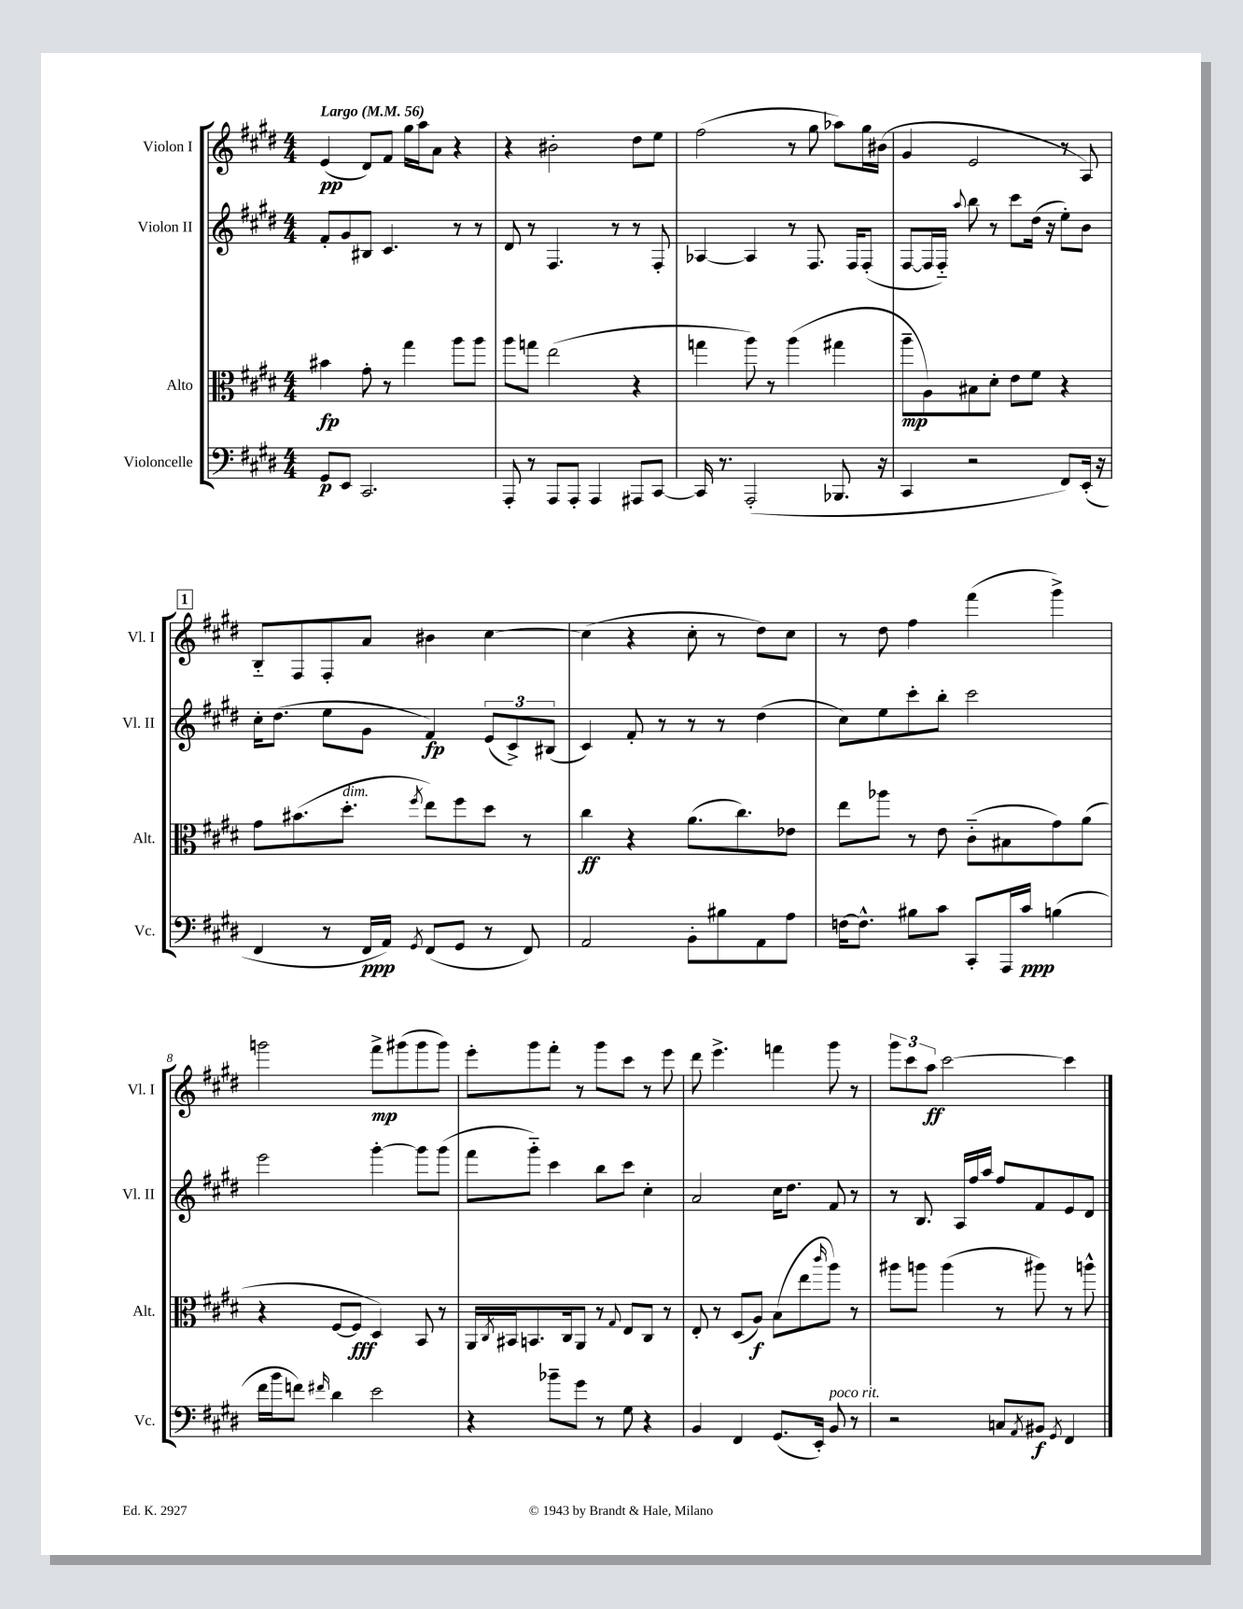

**kern	**kern	**kern	**kern
*staff4	*staff3	*staff2	*staff1
*clefF4	*clefC3	*clefG2	*clefG2
*k[f#c#g#d#]	*k[f#c#g#d#]	*k[f#c#g#d#]	*k[f#c#g#d#]
*M4/4	*M4/4	*M4/4	*M4/4
*MM56	*MM56	*MM56	*MM56
8GG#	4b#	8f#'	(4e
8EE	.	8g#	.
2.CC#	8g#'	8B#	8d#)
.	8r	4.c#	8f#
.	4gg#	.	16gg#
.	.	.	16aa
.	.	.	8a
.	8aa	8r	4r
.	8aa	8r	.
=	=	=	=
8AAA'	8aa	8d#	4r
8r	8gg	8r	.
8AAA	(2ee	4.F#	2b#'
8AAA'	.	.	.
4AAA	.	.	.
.	.	8r	.
8AAA#	4r	8r	8dd#
[8CC#	.	8F#'	8ee
=	=	=	=
16CC#]	4gg	[4A-	(2ff#
8.r	.	.	.
(2AAA'	8aa)	4A-]	.
.	8r	.	.
.	(4aa	8r	8r
.	.	8.F#	8gg#
8.BBB-	4gg#	.	8aa-)
.	.	16F#	.
.	.	(8F#'	16gg#
16r	.	.	(16b#
=	=	=	=
4CC#	8aa~	[8F#	4g#
.	8A)	16F#]	.
.	.	16F#'~)	.
.	.	8qqaa	.
2r	8B#	8bb	2e
.	8d#'	8r	.
.	8e	8ccc#	.
.	8f#	(16dd#	.
.	.	16r	.
8FF#)	4r	8ee')	8r
(16EE'	.	8b	8A)
16r	.	.	.
=	=	=	=
4FF#	8g#	16cc#'	8B'~
.	.	(8.dd#	.
.	(8.b#	.	8F#
8r	.	8ee	8F#'
.	8.dd#'	.	.
16FF#	.	8g#	8a
16AA)	.	.	.
8qGG#	8qff#	.	.
(8FF#	8ee)	4f#)	4b#
8GG#	8ff#	.	.
8r	8dd#	(12e	[4cc#
.	.	12c#^)	.
8FF#)	8r	.	.
.	.	(12B#	.
=	=	=	=
2AA	4cc#	4c#)	(4cc#]
.	4r	8f#'	4r
.	.	8r	.
8BB'	(8.a	8r	8cc#'
8B#	.	8r	8r
.	8.cc#)	.	.
8AA	.	(4dd#	8dd#)
8A	8e-	.	8cc#
=	=	=	=
[16F	8ee	8cc#)	8r
8.F^^]	.	.	.
.	8aa-	8ee	8dd#
8B#	8r	8ccc#'	4ff#
8c#	8e	8bb'	.
8CC#'	(8c#'~	2ccc#	(4fff#
16AAA	8B#	.	.
16c#	.	.	.
(4B	8g#)	.	4ggg#^)
.	(8a	.	.
=	=	=	=
16f#	4r	2eee	2ggg
16b	.	.	.
8f)	.	.	.
16qqf#	.	.	.
4d#	[8F#	.	.
.	8F#]	.	.
2e	4D#)	[4ggg#'	8fff#^
.	.	.	(8ggg#
.	8BB	8ggg#]	8ggg#
.	8r	(8ggg#	8ggg#)
=	=	=	=
4r	16AA	8fff#	8eee'
.	8qC#	.	.
.	16BB#	.	.
.	8.BB	8ggg#'~)	8ggg#
8b-~	.	4ccc#	8fff#'
.	16C#	.	.
8g#	8AA	.	8r
8r	8r	8bb	8ggg#
.	8qqG#	.	.
8G#	8E	8ccc#	8ccc#
4r	8C#	4cc#'	8r
.	8r	.	8eee
=	=	=	=
4BB	8E'	2a	8ddd#
.	8r	.	4.eee^
4FF#	(8D#	.	.
.	8A)	.	.
(8.GG#	(8B	16cc#	4fff
.	.	8.dd#	.
.	8ee	.	.
16EE')	.	.	.
.	16qqccc#	.	.
8BB	8aa)	8f#	8ggg#
8r	8r	8r	8r
=	=	=	=
2r	8aa#	8r	12ggg#
.	.	.	12ccc#
.	8aa	8.B	.
.	.	.	12aa
.	(4aa	.	[2ccc#
.	.	16A	.
.	.	16ff#	.
.	.	16aa	.
8C	8r	8ff#	.
8qAA	.	.	.
8BB#	8aa#)	8f#	.
8qGG#	.	.	.
4FF#	8r	8e	4ccc#]
.	8aa^^	8d#	.
==	==	==	==
*-	*-	*-	*-
